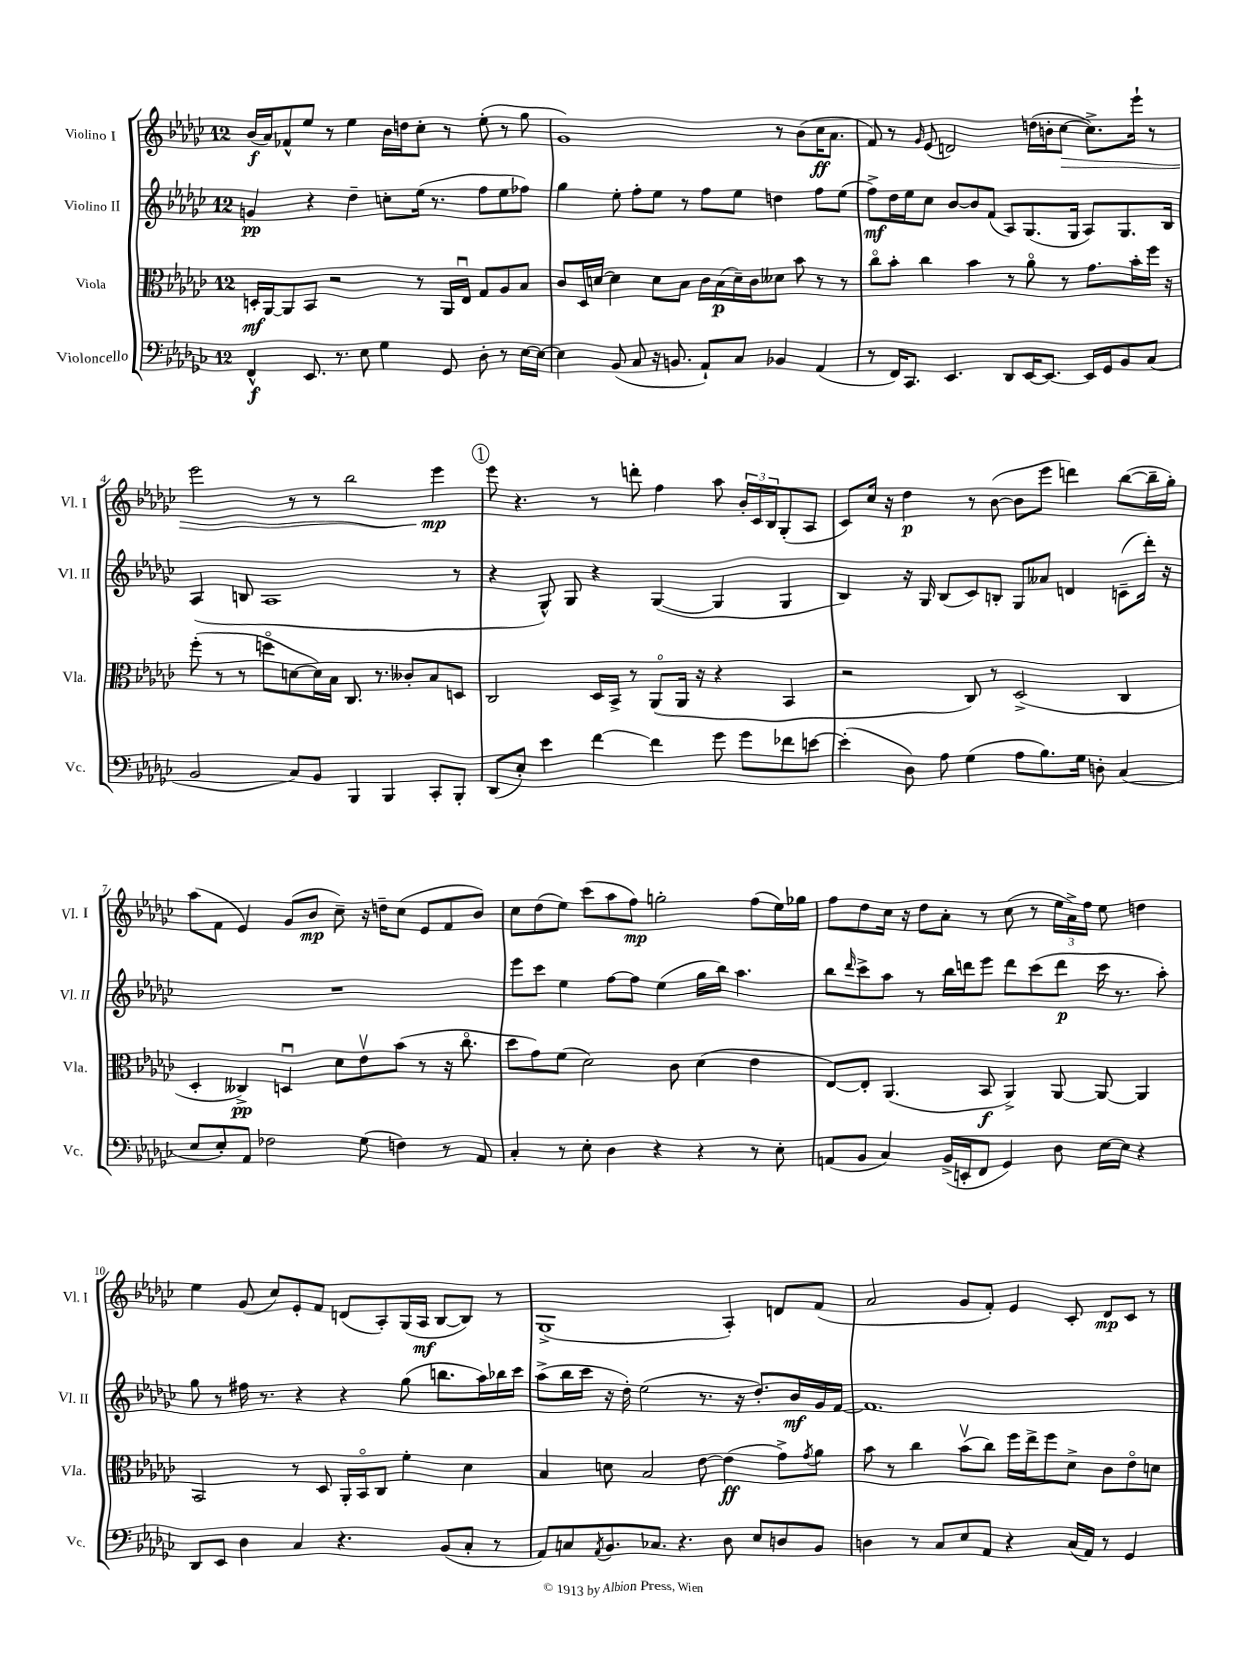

**kern	**kern	**kern	**kern
*staff4	*staff3	*staff2	*staff1
*clefF4	*clefC3	*clefG2	*clefG2
*k[b-e-a-d-g-c-]	*k[b-e-a-d-g-c-]	*k[b-e-a-d-g-c-]	*k[b-e-a-d-g-c-]
*M12/8	*M12/8	*M12/8	*M12/8
4FF^^/	16D'/LL	4g/	(16b-/LL
.	[16AA-/J	.	16a-/J)
.	8AA-/]	.	8f-^^/
8.EE-/	8BB-/J	4r	8ee-/J
.	2r	.	8r
8.r	.	.	.
.	.	4dd-~\	4ee-\
8E-\	.	.	.
4G-\	.	8cc'\L	16b-\LL
.	.	.	16dd\J
.	8r	(16ee-\Jk	8cc-'\J
.	.	8.r	.
8GG-/	16AA-/LL	.	8r
.	16E-u/JJ	.	.
8D-'\	8G-/L	8ff\L	(8ee-'\
8r	8A-/	8ee-\	8r
[16E-\LL	8B-/J	8ff-\J)	8gg-\
16E-\_JJ	.	.	.
=	=	=	=
4E-\]	8c-/L	4gg-\	1g-)
.	16D-/L	.	.
.	[16d/JJ	.	.
(8BB-/	4d\]	8ee-'\	.
8C-/	.	8ff'\L	.
16r	8d\L	8ee-\J	.
8.BB/	.	.	.
.	8B-\J	8r	.
8AA-`/L)	16c-\LL	8ff\L	.
.	(16B-\	.	.
8C-/J	16d~\)	8ee-\J	.
.	16c-\J	.	.
4BB-/	8d--\J	4dd\	8r
.	8b-\	.	(8b-\L
(4AA-/	8r	8ff\L	16cc-\K
.	.	.	8.a-\J
.	8r	(8ee-\J	.
=	=	=	=
8r	8cc-o\L	8ff^\L)	8f/)
16FF/LK)	8b-'\J	16dd-\L	8r
8.CC-/J	.	16ee-\J	.
.	.	.	16qqg-/
.	4cc-\	8cc-\J	(8e-/
4.EE-/	.	[8b-/L	2d/)
.	4b-\	8b-/]	.
.	.	(8f/J	.
8DD-/L	8r	8A-/L)	.
[16EE-/K	8a-o\	(8.G-/	(16dd\LL
8.EE-/_J	.	.	16b'\J
.	8r	.	[8cc-\J
.	.	16G-/Jk	.
16EE-/]LL	8.g-\L	8A-/L)	8.cc-^\]L)
16GG-/J	.	.	.
8BB-/	.	8.G-/	.
.	16b-'\L	.	16eee-`\Jk
(8C-/J	16ff\JJ	.	8r
.	16r	16B-/Jk	.
=	=	=	=
2BB-/	(8ff'\	(4A-/	2eee-\
.	8r	.	.
.	8r	8B/	.
.	8ddo\L	1A-	.
8C-/L)	[8d\	.	8r
8BB-/J	16d\]L)	.	8r
.	16B-\JJ	.	.
4BBB-/	8.C-/	.	2bb-\
.	8.r	.	.
4BBB-/	.	.	.
.	8c--'/L	.	.
8CC-'/L	8B-/	.	4eee-\
8BBB-'/J	8D/J	8r	.
=	=	=	=
(8DD-/L	2C-/	4r	8eee-\
8E-'/J)	.	.	4.r
4e-\	.	8G-^^/)	.
.	.	8G-/	.
[4f\	16D-/LL	4r	8r
.	16BB-^/JJ	.	.
.	8r	.	8ddd'\
4f\]	(8AA-o/L	([4G-/	4ff\
.	16AA-/Jk	.	.
.	16r	.	.
8g-\	4r	4G-/]	8aa-\
8g-\L	.	.	24b-'/LL
.	.	.	24c-/
.	.	.	24B-/J
8f-\	4BB-/	4G-/	(8G-'/
[8e\J	.	.	8A-/J
=	=	=	=
(4e'\]	2r	4B-/)	8c-/L)
.	.	.	16cc-/Jk
.	.	.	16r
8D-\)	.	16r	4dd-\
.	.	16G-/	.
8A-\	.	(8B-/L	.
(4G-\	8C-/)	8c-/)	8r
.	8r	8B'/J	([8b-\
8A-\L	(2D-^/	8G-/L	8b-\]L
8.B-\)	.	8a--/J	8eee-\J
.	.	4d/	4ddd\)
16G-\Jk	.	.	.
8D'\	.	.	.
(4C-/	4C-/	(8c~\L	([8bb-\L
.	.	16ddd-'\Jk)	16bb-~\]L
.	.	16r	16gg-'\JJ)
=	=	=	=
8E-/L	4D-'/	1.r	(8aa-\L
8E-'/)	.	.	8f\J
8AA-/J	4C--^/)	.	4e-/)
2F-\	.	.	.
.	4Du/	.	(8g-/L
.	.	.	8b-/J
.	8d-\L	.	8cc-~\)
(8G-\	8e-v\	.	16r
.	.	.	16dd~\LK
4F\)	(8b-\J	.	(8cc-\J
.	8r	.	8e-/L
8r	16r	.	8f/
.	8.cc-o\	.	.
8AA-/	.	.	8b-/J)
=	=	=	=
4C-'/	8dd-\L	8eee-\L	8cc-\L
.	8g-\)	8ccc-\J	(8dd-\
8r	(8f\J	4ee-\	8ee-\J)
8E-'\	2d-\)	.	(8ccc-\L
4D-\	.	[8ff\L	8aa-\
.	.	8ff\]J	8ff\J)
4r	.	(4ee-\	2gg'\
.	8c-\	.	.
4r	(4d-\	16gg-\LL	.
.	.	16bb-\JJ)	.
.	.	4.aa-\	.
8r	4e-\	.	(8ff\L
8E-'\	.	.	16ee-\L)
.	.	.	16gg-\JJ
=	=	=	=
(8AA/L	[8E-/L)	8bb-\L	8ff\L
.	.	16qqddd-/	.
8BB-/J	8E-'/]J	8ccc-^\	8dd-\
4C-/)	(4.AA-/	8aa-\J	16cc-\Jk
.	.	.	16r
.	.	8r	8dd-\L
(16BB-^/LL	.	16bb-\LL	8a-'\J
16EE'/J	.	16ddd\J	.
8FF/J	8BB-/	8eee-\J	8r
4GG-/)	4AA-^/)	8ddd\L	(8cc-\
.	.	(8ccc-\	8r
8D-\	[8AA-/	8ddd\J	24ee-\LL
.	.	.	24a-^\)
.	.	.	24ff\JJ
[16E-\LL	8AA-/_	16ccc-\	8ee-\
16E-\]JJ	.	8.r	.
4r	4AA-/]	.	4dd\
.	.	8aa-'\)	.
=	=	=	=
8DD-/L	2BB-/	8gg-\	4ee-\
8EE-/J	.	8r	.
4D-\	.	16ff#\	(8g-/
.	.	8.r	.
.	.	.	8cc-/L)
4C-/	8r	4r	8e-'/
.	8D-/	.	8f/J
4.r	16AA-'/LL	4r	(8d/L
.	16BB-o/J	.	.
.	8C-/J	.	8A-'/)
.	4f'\	(8gg-\	(16G-/L
.	.	.	16A-/JJ
(8BB-/L	.	8.bb\L	[8B-/L
8C-'/J	4d-\	.	8B-/]J)
.	.	16aa-\L)	.
8r	.	16bb-\	8r
.	.	16ccc-\JJ	.
=	=	=	=
8AA-/L)	4B-/	(8aa-^\L	(1G-^
8C/	.	16bb-\L	.
.	.	16ccc-\JJ	.
8qAA-/	.	.	.
8.BB-/	8d\	16r	.
.	.	16dd-'\)	.
.	2B-/	(2ee-\	.
8.C-/J	.	.	.
4.r	.	.	.
.	[8e-\	8.r	.
8D-\	(4e-\]	.	4A-'/)
.	.	16r	.
8E-/L	.	8.dd-'/L)	.
8D/	8g-^\L)	.	8d/L
.	.	16b-/L	.
.	8qg-/	.	.
8BB-/J	8a-\J	16g-/	(8f/J
.	.	[16f/JJ	.
=	=	=	=
4D\	8b-\	1.f]	2a-/
.	8r	.	.
8r	4cc-\	.	.
8C-/L	.	.	.
8E-/	(8b-v\L	.	8g-/L
8AA-/J	8cc-\J)	.	8f'/J)
4r	16ff\LL	.	4e-/
.	16ee-^\J	.	.
.	8ff\	.	.
(16C-/LL	8d-^\J	.	8c-'/
16AA-/JJ)	.	.	.
8r	8c-\L	.	8d-/L
4GG-/	8e-o\	.	8c-/J
.	8d\J	.	8r
==	==	==	==
*-	*-	*-	*-
